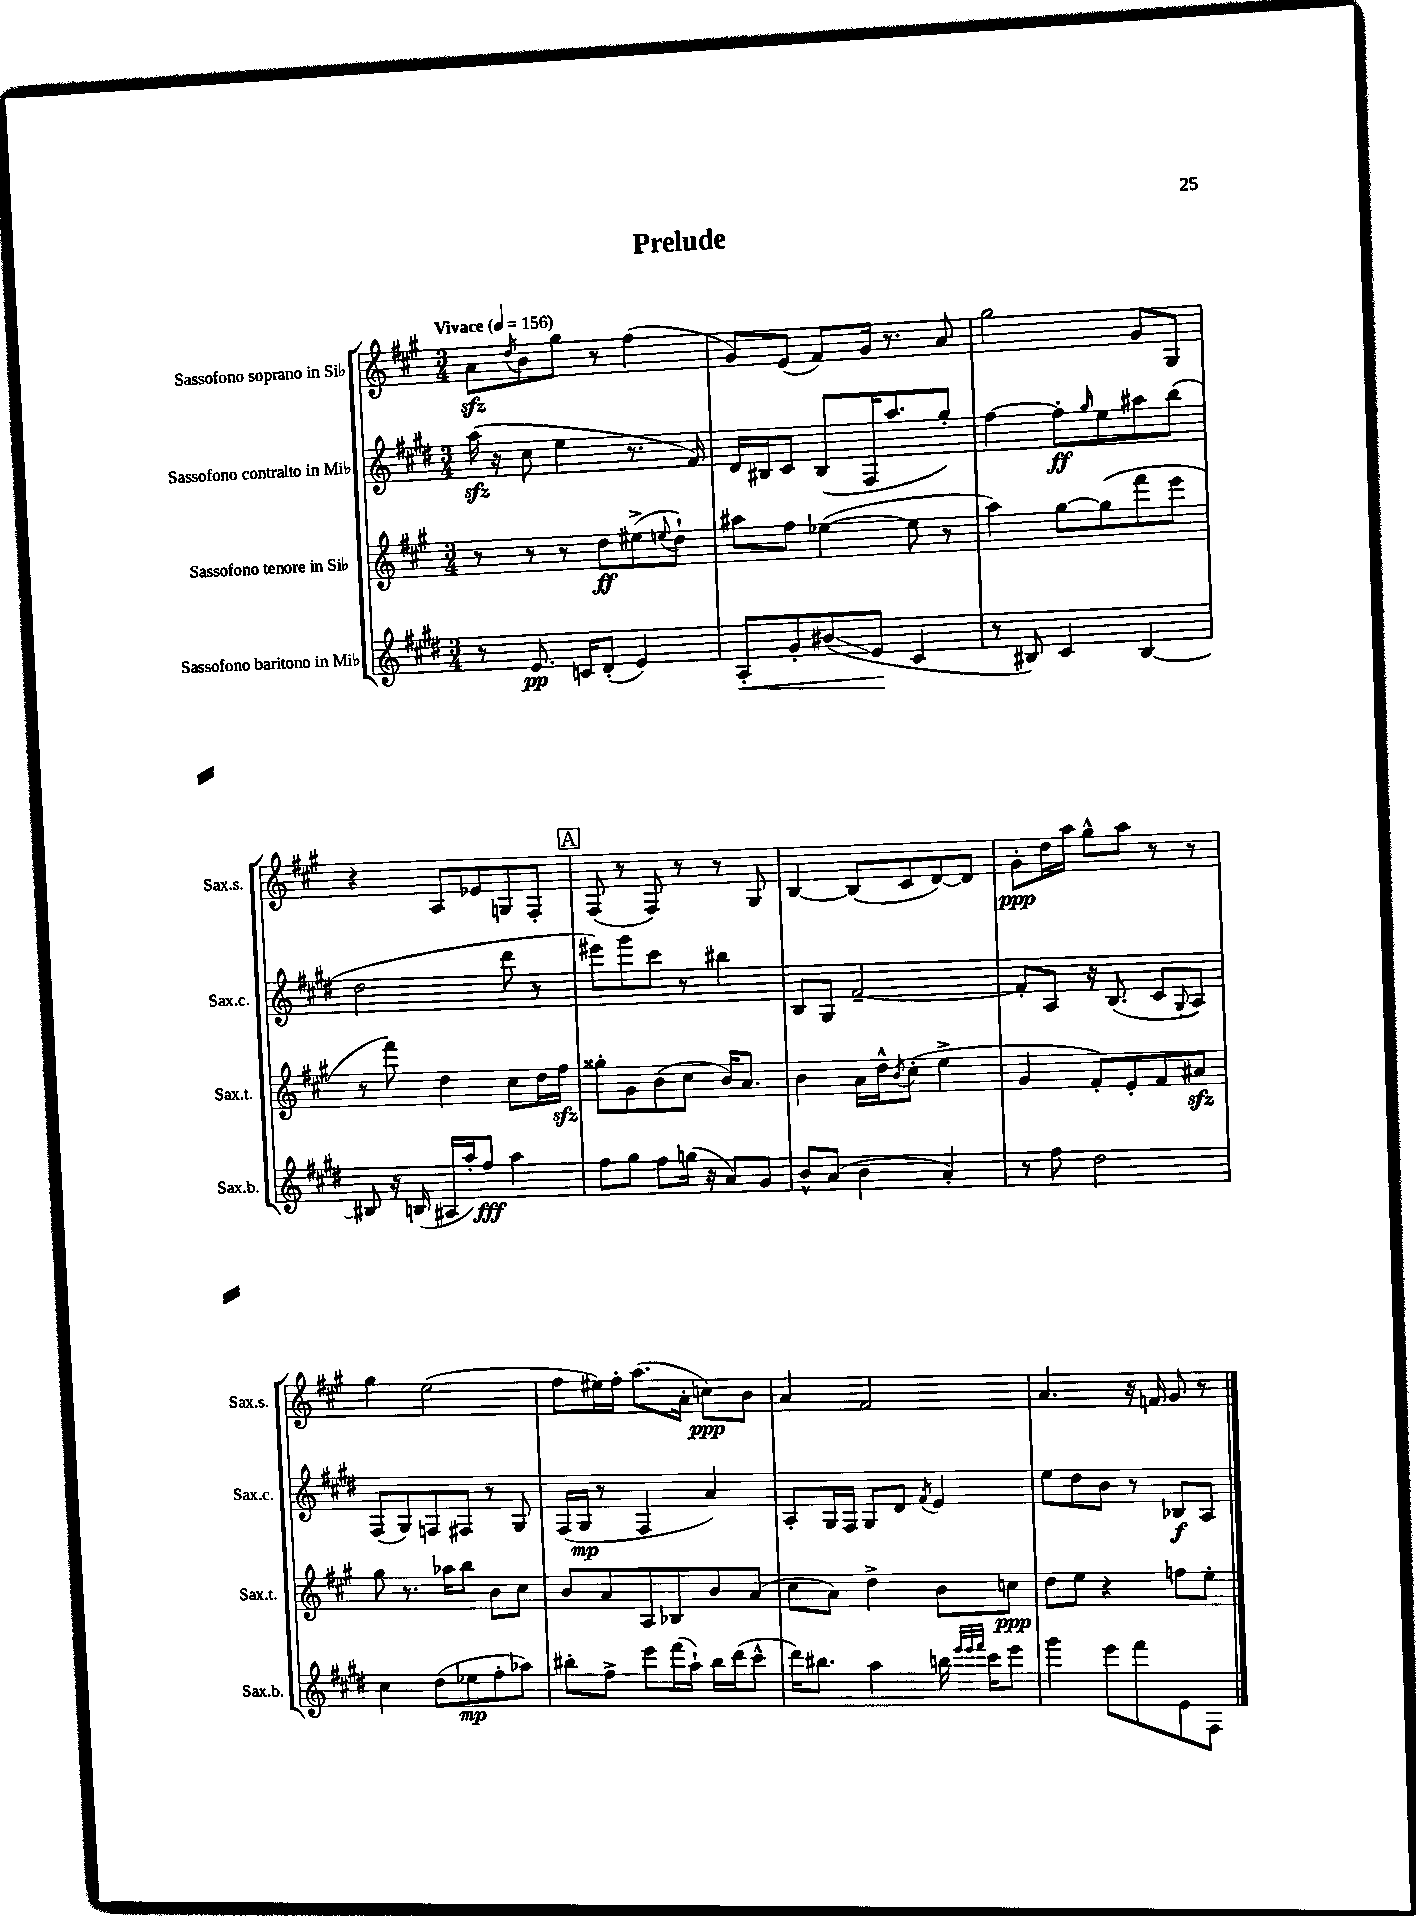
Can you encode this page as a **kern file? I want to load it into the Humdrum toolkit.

**kern	**kern	**kern	**kern
*staff4	*staff3	*staff2	*staff1
*clefG2	*clefG2	*clefG2	*clefG2
*k[f#c#g#d#]	*k[f#c#g#]	*k[f#c#g#d#]	*k[f#c#g#]
*M3/4	*M3/4	*M3/4	*M3/4
*MM156	*MM156	*MM156	*MM156
8r	8r	(16aa\	8a\L
.	.	16r	.
.	.	.	8qdd/
8.e/	8r	8cc#\	8b\
.	8r	4ee\	8gg#\J
16c/LK	.	.	.
(8d#'/J	8dd\L	.	8r
4e/)	(8ee#^\	8.r	(4ff#\
.	8qqee/	.	.
.	8dd`\J)	.	.
.	.	16f#/)	.
=	=	=	=
8A'/L	8aa#\L	16d#/LL	8g#/L)
.	.	16B#/J	.
8g#'/	8ff#\J	8c#/J	(8e/J
(8b#/	([4ee-\	(8B#/L	8f#/L)
8e/J	.	16F#/K	16g#/Jk
.	.	8.aa/	8.r
4c#/	8ee-\]	.	.
.	8r	8gg#'/J)	8a/
=	=	=	=
8r	4aa\)	[4ff#\	2gg#\
8B#/)	.	.	.
4c#/	[8gg#\L	8ff#'\]L	.
.	.	16qqgg#/	.
.	(8gg#\]	8ee\	.
[4B#/	8fff#\	8aa#\	8g#/L
.	8eee\J	(8bb\J	8G#/J
=	=	=	=
8B#/]	8r	2dd#\	4r
16r	8fff#\)	.	.
(16B/	.	.	.
16A#/LL	4dd\	.	8A/L
16aa'/J)	.	.	.
8ff#/J	.	.	8e-/
4aa\	8cc#\L	8ddd#\	8G/
.	16dd\L	8r	8F#'/J
.	16ff#\JJ	.	.
=	=	=	=
8ff#\L	8gg##'\L	8eee#\L)	(8F#/
8gg#\J	8g#\	8ggg#\	8r
8ff#\L	(8b\	8ccc#\J	8F#/)
(16gg\Jk	8cc#\J	8r	8r
16r	.	.	.
8a/L)	16b/LK)	4bb#\	8r
.	8.a/J	.	.
8g#/J	.	.	8G#/
=	=	=	=
8b^^/L	4b\	8B/L	[4B/
(8a/J	.	8G#/J	.
4b\	16a\LL	[2f#~/	(8B/]L
.	16dd^^\J	.	.
.	8qb/	.	.
.	(8cc#'\J	.	8c#/
4a'/)	4ee^\	.	[8d/)
.	.	.	8d/]J
=	=	=	=
8r	4g#/	8f#'/]L	8g#'\L
8ff#\	.	8A/J	16dd\L
.	.	.	16aa\JJ
2dd#\	8f#'/L)	16r	8gg#^^\L
.	.	(8.B/	.
.	8e'/	.	8aa\J
.	8f#/	8c#/L	8r
.	.	8qqG#/	.
.	8a#/J	8A/J)	8r
=	=	=	=
4cc#\	8gg#\	(8F#/L	4gg#\
.	8.r	8G#/)	.
(8dd#\L	.	8F/	(2ee\
.	16aa-\LK	.	.
8ee-\	8bb\J	8F#/J	.
8ff#'\	8b\L	8r	.
8aa-\J)	8cc#\J	8G#/	.
=	=	=	=
8bb#'\L	8b/L	(16F#/LL	8ff#\L
.	.	16G#/JJ	.
8ff#^\J	8a/	8r	16ee#\L)
.	.	.	16ff#'\JJ
8eee\L	8A/	4F#/	(8.aa\L
(16fff#\L	8B-/	.	.
16aa`\JJ)	.	.	16a'\Jk
16bb#\LL	8b/	4a/)	8cc\L)
(16ddd#\J	.	.	.
8ccc#^^\J	(8a/J	.	8b\J
=	=	=	=
16ddd#\LK)	8cc#\L	8A'/L	4a/
8.bb#\J	.	.	.
.	8a\J)	16G#/L	.
.	.	16F#/JJ	.
4aa\	4dd^\	8G#/L	2f#/
.	.	8d#/J	.
.	.	8qf#/	.
16bb\	8b\L	4e/	.
32qqeee/LLL	.	.	.
32qqeee/	.	.	.
32qqfff#/JJJ	.	.	.
16ccc#\LK	.	.	.
8eee\J	8cc\J	.	.
=	=	=	=
4ggg#\	8dd\L	8ee\L	4.a/
.	8ee\J	8dd#\	.
8eee\L	4r	8b\J	.
8fff#\	.	8r	16r
.	.	.	16f/
8e\	8ff\L	8B-/L	8g#/
8F#\J	8ee'\J	8A/J	8r
==	==	==	==
*-	*-	*-	*-
